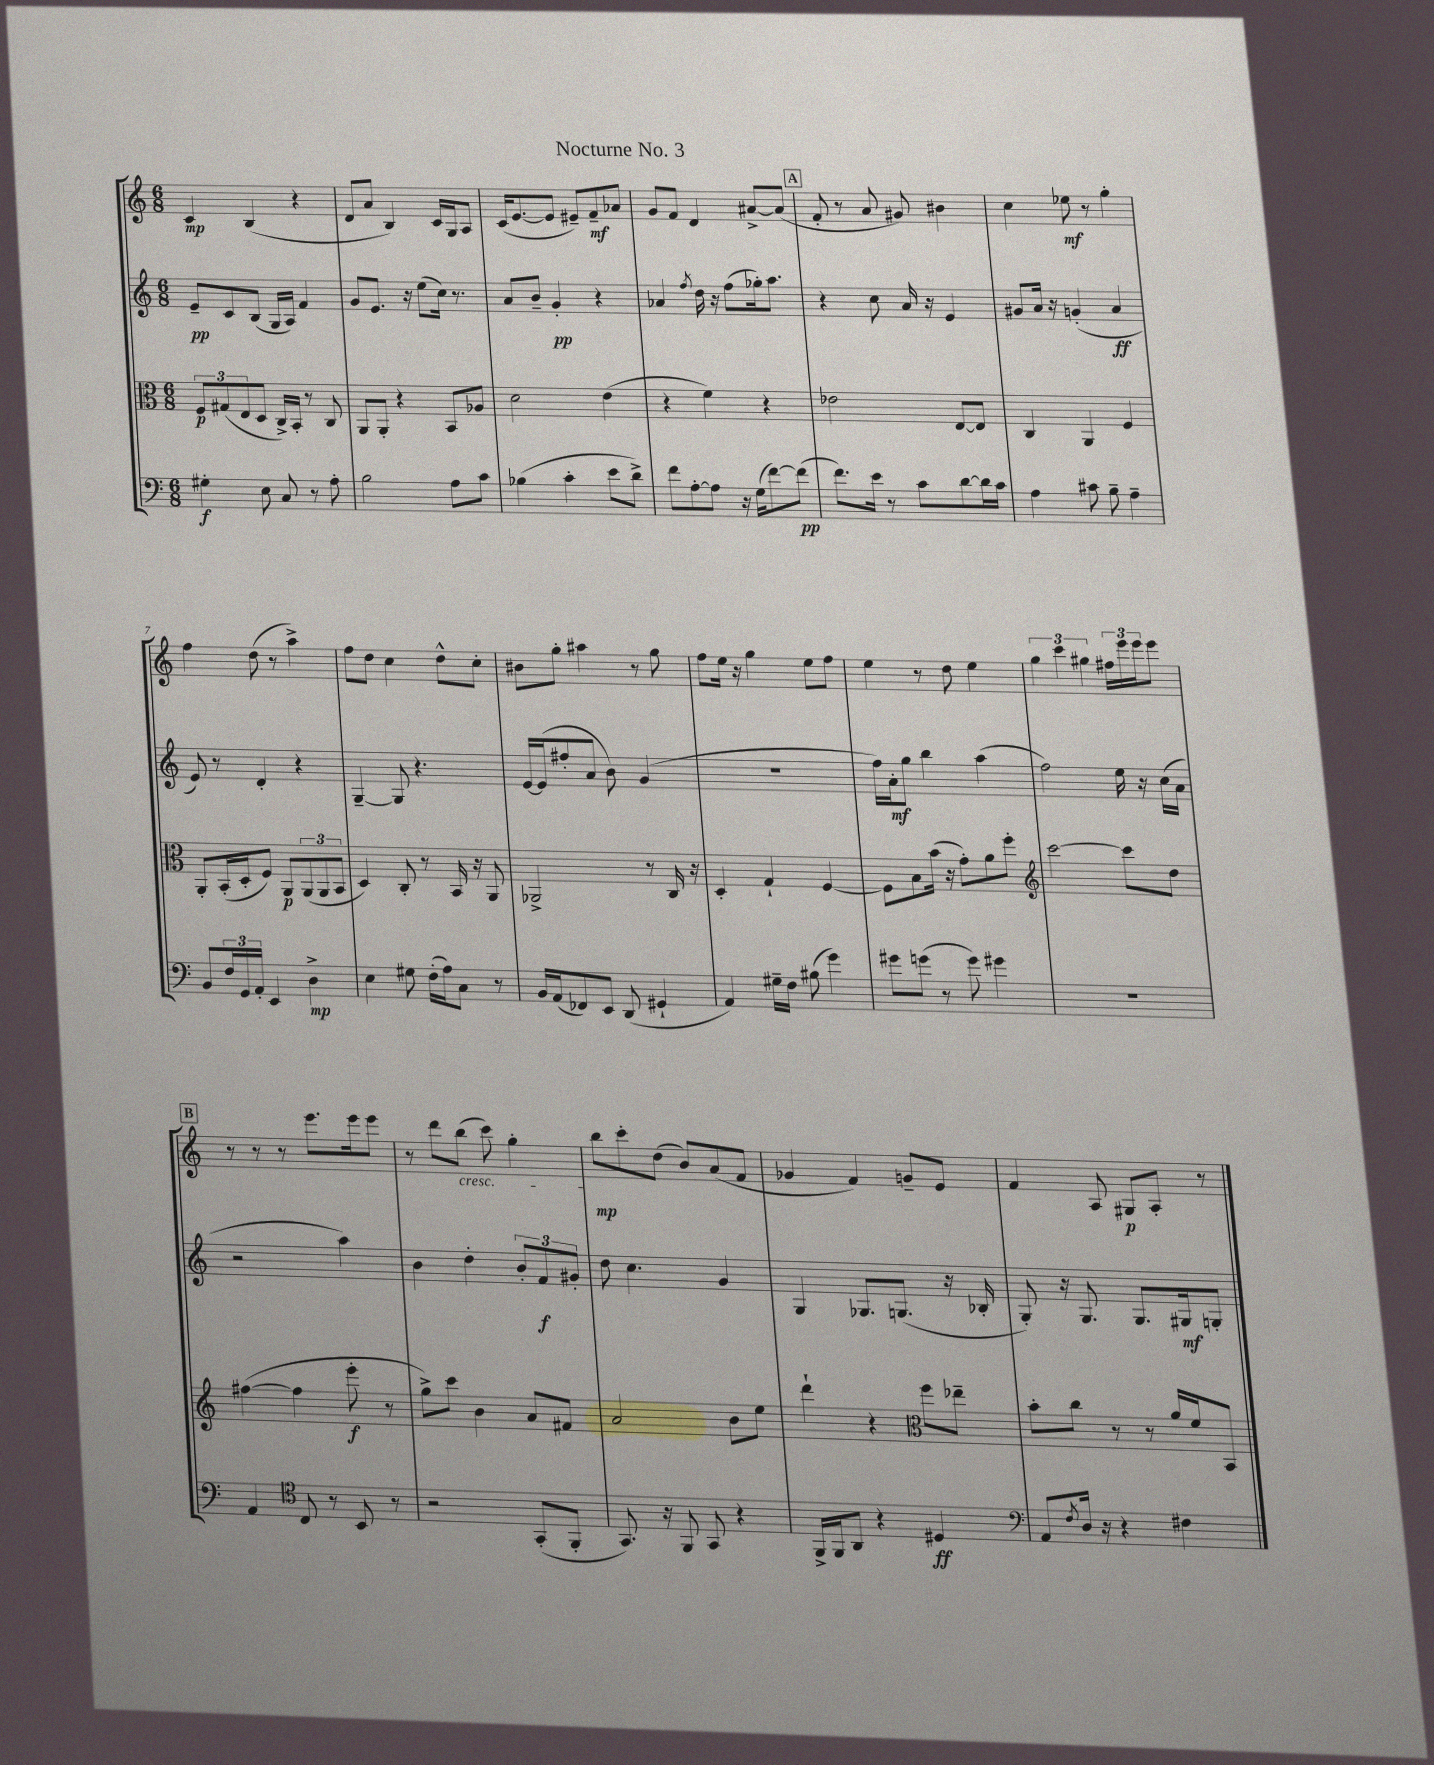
\header { title = "Nocturne No. 3" }
<<
\new StaffGroup <<
\new Staff = "s0" {
    \clef treble \key c \major \numericTimeSignature \time 6/8
    c'4\mp b4( r4 |
    d'8 a'8 b4) c'16 g16 a8 |
    c'16( e'8.~ e'8 eis'8--) f'8--\mf aes'8 |
    g'8 f'8 d'4 ais'8~-> ais'8( |
    \mark \markup { \box "A" } f'8-. r8 a'8 gis'8) bis'4 |
    c''4 ees''8\mf r8 g''4-. |
    f''4 d''8( r8 a''4->) |
    f''8 d''8 c''4 d''8-^ c''8-. |
    bis'8 g''8-. ais''4 r8 g''8 |
    f''8 e''16 r16 g''4 e''8 f''8 |
    e''4 r8 d''8 e''4 |
    \tuplet 3/2 { g''4 c'''4 gis''4 } \tuplet 3/2 { fis''16 e'''16 e'''16 } e'''8 |
    \mark \markup { \box "B" } r8 r8 r8 e'''8. e'''16 e'''8 |
    r8 d'''8 b''8\cresc( c'''8) g''4-. |
    b''8\mp\! c'''8-. d''8( b'8) a'8( f'8 |
    ges'4 f'4) g'8-- e'8 |
    f'4 a8 gis8\p a8-. r8 \bar "|." |
}
\new Staff = "s1" {
    \clef treble \key c \major \numericTimeSignature \time 6/8
    e'8--\pp c'8 b8( g16 a16) f'4 |
    g'8 e'8. r16 e''8( c''16) r8. |
    a'8 b'8-- g'4-.\pp r4 |
    aes'4 \acciaccatura { f''8 } d''16 r16 f''8( ges''16-.) a''8. |
    \mark \markup { \box "A" } r4 c''8 a'16 r16 e'4 |
    gis'8 a'16 r16 g'4-.( a'4\ff |
    e'8) r8 d'4-. r4 |
    g4~-- g8 r4. |
    e'16~ e'16( fis''8-. a'8 b'8) g'4( |
    R2. |
    f''16) a'16-.\mf g''8 b''4 a''4( |
    f''2) e''16 r16 c''16( a'16 |
    \mark \markup { \box "B" } r2 a''4) |
    b'4 d''4-. \tuplet 3/2 { b'8-. f'8\f gis'8-. } |
    d''8 c''4. g'4 |
    g4 ges8. g8.( r16 bes16-. |
    g8-.) r16 g8. g8. gis16\mf g8-. \bar "|." |
}
\new Staff = "s2" {
    \clef alto \key c \major \numericTimeSignature \time 6/8
    \tuplet 3/2 { f8\p gis8( e8 } d8 c16->) b,16-. r8 c8 |
    a,8 a,8-. r4 b,8 aes8 |
    d'2 e'4( |
    r4 f'4) r4 |
    \mark \markup { \box "A" } ees'2 e8~ e8 |
    c4 a,4 f4 |
    a,8-. b,16-.( d16-. f8) a,8\p \tuplet 3/2 { a,8( a,8 b,8 } |
    d4) c8-. r8 b,16 r16 a,8 |
    aes,2-> r8 c16 r16 |
    d4-. g4-! f4~ |
    f8 b8 b'16( r16 g'8-.) a'8 f''8-. |
    \clef treble c'''2~ c'''8 d''8 |
    \mark \markup { \box "B" } fis''4~( fis''4 e'''8-.\f r8 |
    g''8->) c'''8 b'4 a'8 fis'8 |
    a'2 b'8 e''8 |
    d'''4-! r4 \clef alto f''8 ees''8-- |
    b'8-. c''8 r8 r8 a'16 f'16 b,8 \bar "|." |
}
\new Staff = "s3" {
    \clef bass \key c \major \numericTimeSignature \time 6/8
    gis4-.\f e8 c8 r8 a8-. |
    b2 a8 c'8 |
    bes4( c'4-. e'8 d'8->) |
    f'8 a8~-. a8 r16 g16( f'8~) f'8\pp( |
    \mark \markup { \box "A" } f'8.) e'16 r8 c'8 d'8~ d'16 c'16 |
    a4 cis'8 b8-- a4-- |
    b,8 \tuplet 3/2 { f16 g,16 a,16-. } e,4 d4->\mp |
    e4 gis8 f16-.( a16) c8 r8 |
    b,16 a,16( fes,8) e,8 d,8( gis,4-! |
    a,4) gis16-- f16 bis8( g'4) |
    gis'8 g'8( r8 g'8) gis'4 |
    R2. |
    \mark \markup { \box "B" } a,4 \clef tenor c8 r8 b,8 r8 |
    r2 g,8-.( f,8-. |
    g,8.) r16 f,8 g,8 r4 |
    f,16-> f,16 a,8 r4 dis4\ff |
    \clef bass a,8 \acciaccatura { f8 } d16 r16 r4 fis4 \bar "|." |
}
>>
>>
